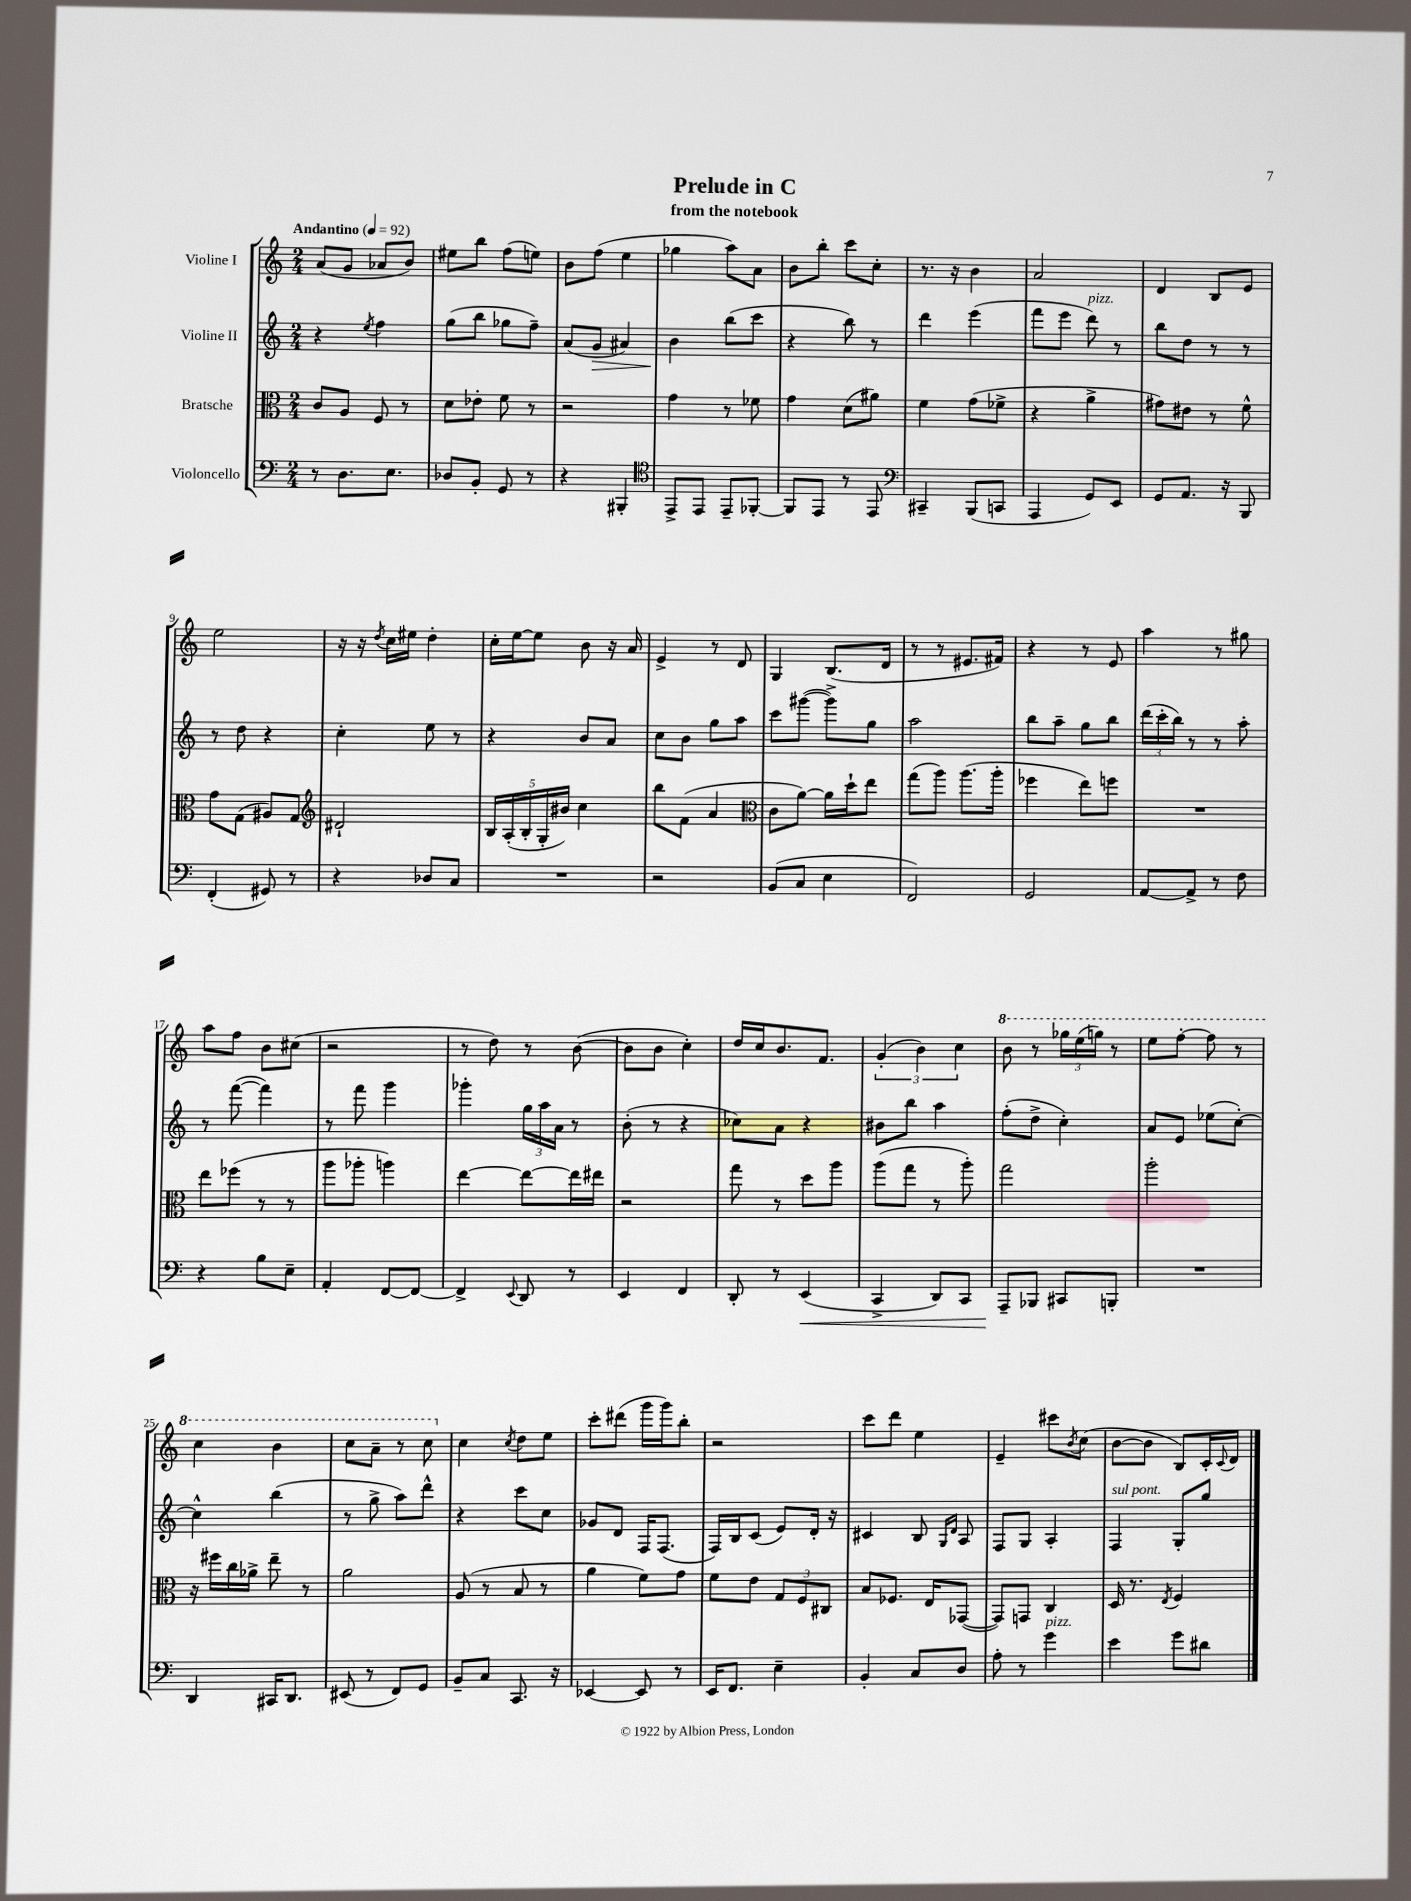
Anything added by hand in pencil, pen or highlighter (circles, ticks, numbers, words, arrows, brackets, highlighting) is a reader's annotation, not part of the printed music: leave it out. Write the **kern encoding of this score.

**kern	**dynam	**kern	**kern	**dynam	**kern
*part4	*part4	*part3	*part2	*part2	*part1
*staff4	*staff4	*staff3	*staff2	*staff2	*staff1
*I"Violoncello	*	*I"Bratsche	*I"Violine II	*	*I"Violine I
*clefF4	*	*clefC3	*clefG2	*	*clefG2
*k[]	*	*k[]	*k[]	*	*k[]
*M2/4	*	*M2/4	*M2/4	*	*M2/4
*MM92	*	*MM92	*MM92	*	*MM92
=1	=1	=1	=1	=1	=1
!	!	!	!	!	!LO:TX:a:B:t=Andantino
8r	.	8c/L	4r	.	(8a/L
8.D\L	.	8A/J	.	.	8g/J
.	.	.	8qee/	.	.
.	.	8F/	4ff\	.	8a-X/L
8.E\J	.	.	.	.	.
.	.	8r	.	.	8b/J)
=2	=2	=2	=2	=2	=2
8D-X/L	.	8d\L	(8gg\L	.	8ee#X\L
8BB'/J	.	8e-X'\J	8bb\J	.	8bb\J
8GG/	.	8f\	8gg-X\L	.	(8ff\L
8r	.	8r	8ff~\J)	.	8een\J)
=3	=3	=3	=3	=3	=3
4r	.	2r	(8a/L	.	8b\L
!	!	!	!	!LO:HP:b	!
.	.	.	8g/J	>	(8ff\J
4BBB#X'/	.	.	4a#X/)	.	4ee\
=4	=4	=4	=4	=4	=4
*clefC4	*	*	*	*	*
8EE^/L	.	4g\	4b\	.	4gg-X\
8EE/J	.	.	.	.	.
8EE~/L	.	8r	(8bb\L	]	8aa\L)
[8FF-X'/J	.	8f-X\	8ccc\J	.	8a\J
=5	=5	=5	=5	=5	=5
8FF-/L]	.	4g\	4r	.	8b\L
8EE/J	.	.	.	.	8bb'\J
8r	.	(8d\L	8bb\)	.	8ccc\L
8EE/	.	8a#X\J)	8r	.	8cc'\J
=6	=6	=6	=6	=6	=6
*clefF4	*	*	*	*	*
4CC#X~/	.	4f\	4ddd\	.	8.r
.	.	.	.	.	16r
(8BBB/L	.	(8g\L	(4eee\	.	4b\
8CCn/J	.	8f-X^\J	.	.	.
=7	=7	=7	=7	=7	=7
4AAA/	.	4r	8fff\L	.	2a/
.	.	.	8eee\J	.	.
!	!	!	!LO:TX:a:i:t=pizz.	!	!
8GG/L)	.	4a^\	8ddd\)	.	.
8EE/J	.	.	8r	.	.
=8	=8	=8	=8	=8	=8
8GG/L	.	8g#X\L)	8bb\L	.	4d/
8.AA/J	.	8e#X\J	8dd\J	.	.
.	.	8r	8r	.	8B/L
16r	.	.	.	.	.
8BBB/	.	8f^^\	8r	.	8e/J
!!LO:LB:g=z
=9	=9	=9	=9	=9	=9
(4FF'/	.	8g\L	8r	.	2ee\
.	.	(8G\J	8dd\	.	.
8GG#X/)	.	8A#X/L)	4r	.	.
8r	.	8G/J	.	.	.
=10	=10	=10	=10	=10	=10
*	*	*clefG2	*	*	*
4r	.	2d#X`/	4cc'\	.	16r
.	.	.	.	.	16r
.	.	.	.	.	8qdd/
.	.	.	.	.	16cc\LL
.	.	.	.	.	16ee#X\JJ
8D-X/L	.	.	8ee\	.	4dd'\
8C/J	.	.	8r	.	.
=11	=11	=11	=11	=11	=11
2r	.	20B/LL	4r	.	16cc'\LL
.	.	(20A'/	.	.	.
.	.	.	.	.	[16ee\J
.	.	20B'/	.	.	.
.	.	.	.	.	8ee\J]
.	.	20G'/	.	.	.
.	.	20b#X/JJ)	.	.	.
.	.	4cc\	8b/L	.	8b\
.	.	.	8a/J	.	16r
.	.	.	.	.	16a/
=12	=12	=12	=12	=12	=12
2r	.	8bb\L	8cc\L	.	4e^/
.	.	(8f\J	8b\J	.	.
.	.	4a/	8gg\L	.	8r
.	.	.	8aa\J	.	8d/
=13	=13	=13	=13	=13	=13
*	*	*clefC3	*	*	*
(8BB/L	.	8c\L	8ccc\L	.	4G/
8C/J	.	[8a\J)	([8ggg#X\J	.	.
4E\	.	16a\LL]	8ggg#^\L])	.	(8.B/L
.	.	16dd`\J	.	.	.
.	.	8ee\J	8gg\J	.	.
.	.	.	.	.	16d/Jk
=14	=14	=14	=14	=14	=14
2FF/)	.	(8gg\L	2aa\	.	8r
.	.	8aa\J)	.	.	8r
.	.	(8.aa\L	.	.	8.e#X/L
.	.	16aa'\Jk	.	.	16f#X/Jk)
=15	=15	=15	=15	=15	=15
2GG/	.	4ff-X\	8bb\L	.	4r
.	.	.	8aa~\J	.	.
.	.	8ee\L)	8gg\L	.	8r
.	.	8ffn\J	8bb\J	.	8e/
=16	=16	=16	=16	=16	=16
[8AA/L	.	2r	(24ddd\LL	.	4aa\
.	.	.	24ccc'\	.	.
.	.	.	24bb\JJ)	.	.
8AA^/J]	.	.	8r	.	.
8r	.	.	8r	.	8r
8F\	.	.	8aa'\	.	8gg#X\
!!LO:LB:g=z
=17	=17	=17	=17	=17	=17
4r	.	8ee\L	8r	.	8aa\L
.	.	(8ff-X\J	([8fff\	.	8ff\J
8B\L	.	8r	4fff\])	.	8b\L
8E~\J	.	8r	.	.	(8cc#X\J
=18	=18	=18	=18	=18	=18
4AA'/	.	8aa\L	8r	.	2r
.	.	8aa-X'\J	8fff\	.	.
[8FF/L	.	4aan\)	4ggg\	.	.
8FF/J_	.	.	.	.	.
=19	=19	=19	=19	=19	=19
4FF^/]	.	[4ee\	4ggg-X'\	.	8r
.	.	.	.	.	8dd\)
8qqEE/	.	.	.	.	.
8DD/	.	8ee\L_	24gg\LL	.	8r
.	.	.	24aa\	.	.
.	.	.	24a\JJ	.	.
8r	.	16ee\L]	8r	.	([8b\
.	.	16ee#X\JJ	.	.	.
=20	=20	=20	=20	=20	=20
4EE/	.	2r	(8b'\	.	8b\L]
.	.	.	8r	.	8b\J
4FF/	.	.	4r	.	4cc'\)
=21	=21	=21	=21	=21	=21
8DD'/	.	8gg\	8cc-X\L)	.	16dd/LL
.	.	.	.	.	16cc/J
8r	.	8r	8a\J	.	8.b/
!	!LO:HP:b	!	!	!	!
(4EE/	<	8dd\L	4r	.	.
.	.	.	.	.	8.f/J
.	.	8aa\J	.	.	.
=22	=22	=22	=22	=22	=22
4CC^/	.	(8aa\L	8b#X\L	.	(6g'/
.	.	8gg\J	8bb\J	.	.
.	.	.	.	.	6b\)
8DD/L)	.	8r	4aa\	.	.
.	.	.	.	.	6cc\
8CC/J	.	8aa'\)	.	.	.
=23	=23	=23	=23	=23	=23
*	*	*	*	*	*8va
8AAA~/L	.	2gg\	(8ff'\L	.	8bb\
8BBB-X/J	[	.	8dd^\J	.	8r
8CC#X/L	.	.	4cc'\)	.	24ggg-X\LL
.	.	.	.	.	(24eee\
.	.	.	.	.	24gggn\JJ)
8BBBn'/J	.	.	.	.	8r
=24	=24	=24	=24	=24	=24
2r	.	2aa'\	8a/L	.	8eee\L
.	.	.	8e/J	.	[8fff'\J
.	.	.	(8ee-X\L	.	8fff\]
.	.	.	[8cc'\J)	.	8r
!!LO:LB:g=z
=25	=25	=25	=25	=25	=25
4DD/	.	16r	4cc^^\]	.	4ccc\
.	.	16ff#X\LL	.	.	.
.	.	16cc\	.	.	.
.	.	16a-X^\JJ	.	.	.
16CC#X/KL	.	8ee~\	(4bb\	.	4bb\
8.DD/J	.	.	.	.	.
.	.	8r	.	.	.
=26	=26	=26	=26	=26	=26
(8EE#X/	.	2a\	8r	.	8ccc\L
8r	.	.	8gg^\	.	8aa~\J
8FF/L)	.	.	8aa\L)	.	8r
8GG/J	.	.	8ddd^^\J	.	8ccc\
=27	=27	=27	=27	=27	=27
*	*	*	*	*	*X8va
8BB~/L	.	(8A/	4r	.	4cc\
8C/J	.	8r	.	.	.
.	.	.	.	.	8qcc/
8.CC/	.	8B/	8ccc\L	.	8dd\L
.	.	8r	8cc\J	.	8ee\J
16r	.	.	.	.	.
=28	=28	=28	=28	=28	=28
[4EE-X/	.	4a\	8g-X/L	.	8ccc'\L
.	.	.	8d/J	.	(8ddd#X\J
8EE-/]	.	8f\L)	16F/KL	.	16ggg\LL
.	.	.	(8.F/J	.	16ggg\J)
8r	.	8g\J	.	.	8bb'\J
=29	=29	=29	=29	=29	=29
16EE/KL	.	8f\L	16F/LL)	.	2r
8.FF/J	.	.	16B/J	.	.
.	.	8e\J	(8c/J	.	.
4E~\	.	12G/L	8e/L)	.	.
.	.	12F/	.	.	.
.	.	.	16d'/Jk	.	.
.	.	12C#X/J	.	.	.
.	.	.	16r	.	.
=30	=30	=30	=30	=30	=30
4BB'/	.	8B/L	4c#X/	.	8ccc\L
.	.	8.F-X/J	.	.	8ddd\J
8C/L	.	.	8B/	.	4ee\
.	.	16E/KL	.	.	.
.	.	.	16qqG/LL	.	.
.	.	.	16qqd/JJ	.	.
8D/J	.	([8GG-X/J	8A/	.	.
=31	=31	=31	=31	=31	=31
8A'\	.	8GG-/L])	8F/L	.	4e~/
8r	.	8GGn/J	8G/J	.	.
!LO:TX:a:i:t=pizz.	!	!	!	!	!
4g\	.	4C/	4A'/	.	8ccc#X\L
.	.	.	.	.	8qb/
.	.	.	.	.	(8cc\J
=32	=32	=32	=32	=32	=32
!	!	!	!LO:TX:a:i:t=sul pont.	!	!
4e\	.	16D/	4F/	.	[8b\L
.	.	8.r	.	.	.
.	.	.	.	.	8b\J]
.	.	8qE/	.	.	.
8g\L	.	4F/	8G'/L	.	8B/L)
8d#X\J	.	.	8gg/J	.	16c'/L
.	.	.	.	.	8qqc/
.	.	.	.	.	16d/JJ
==	==	==	==	==	==
*-	*-	*-	*-	*-	*-
